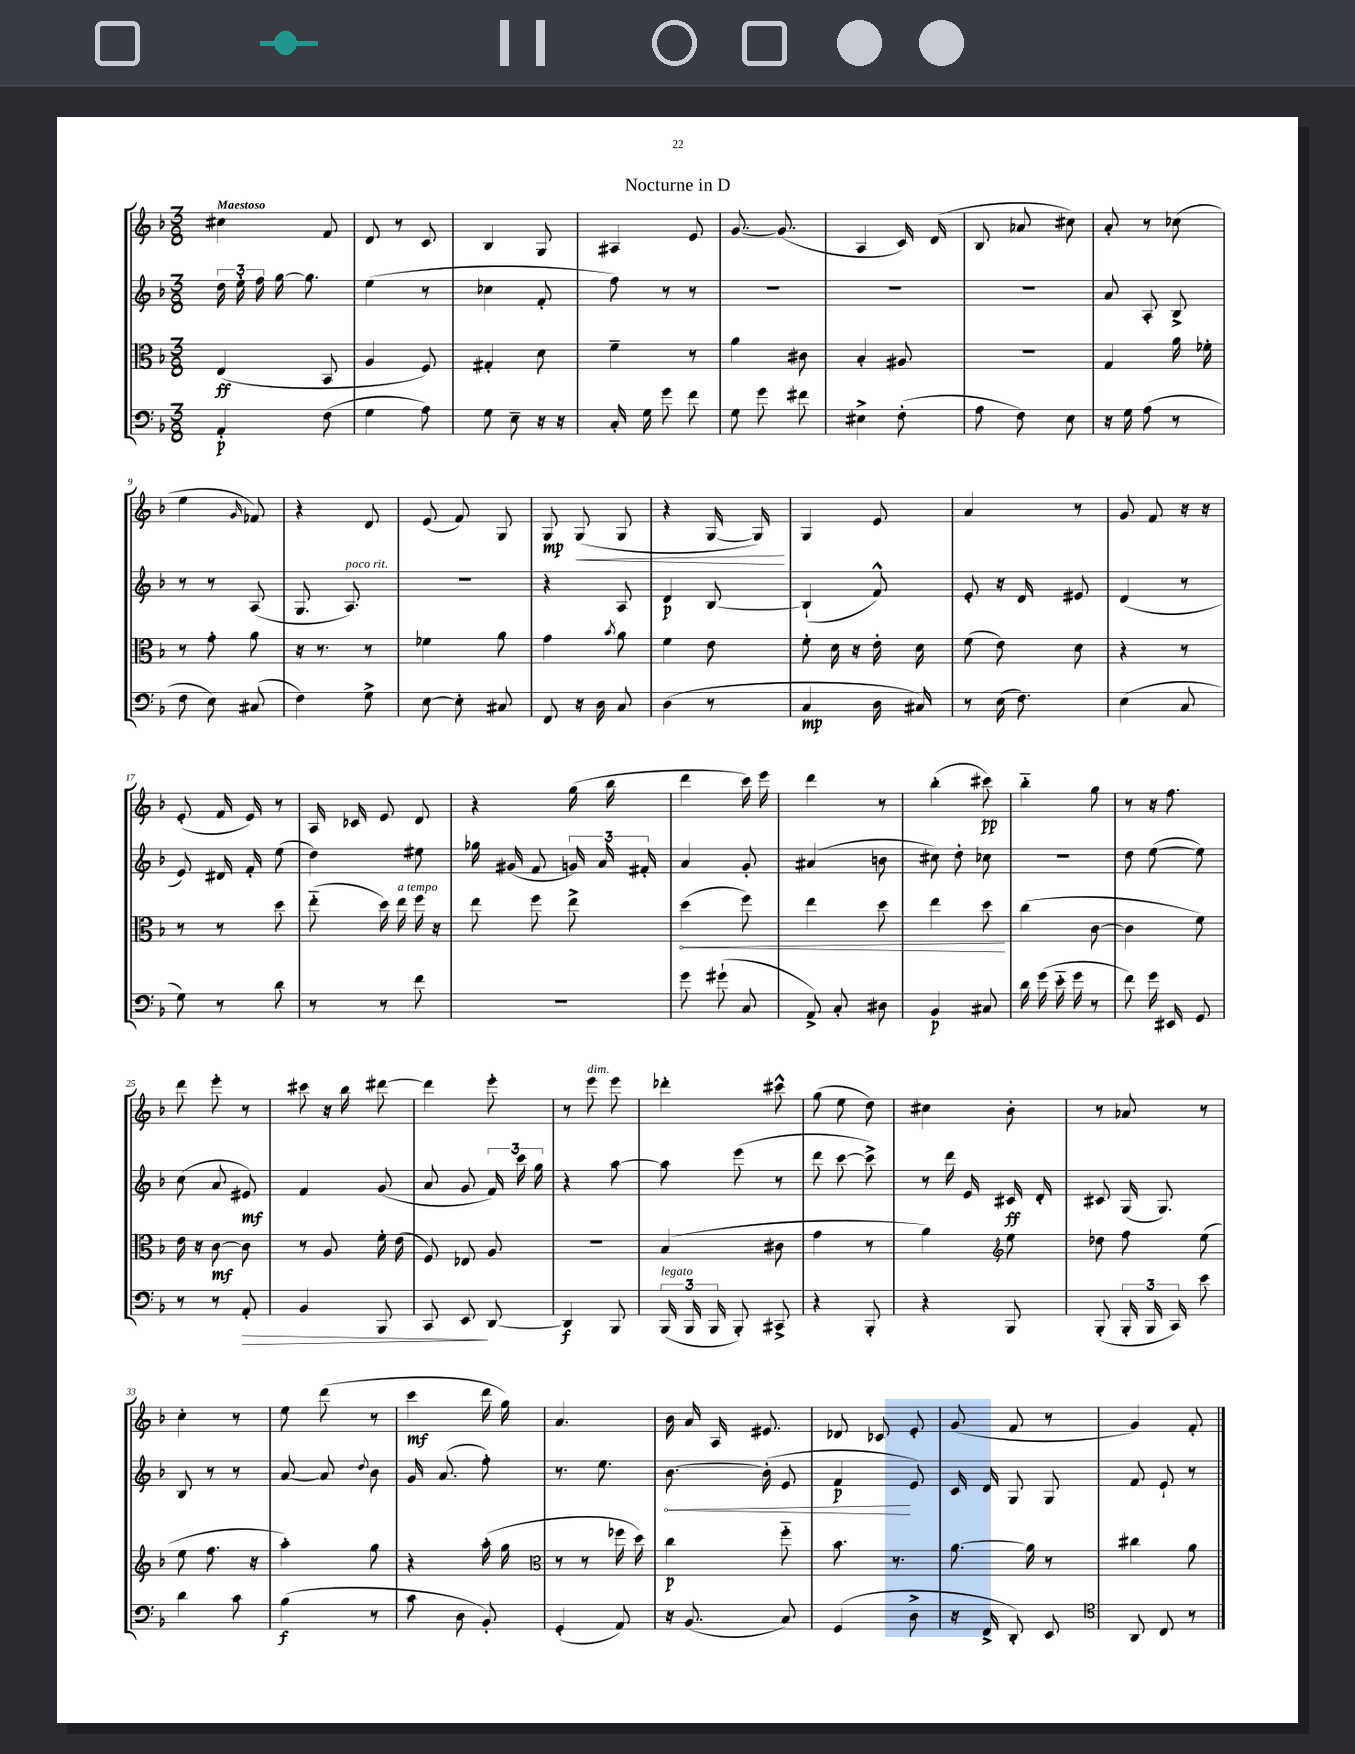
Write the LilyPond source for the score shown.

\header { title = "Nocturne in D" }
<<
\new StaffGroup <<
\new Staff = "s0" {
    \clef treble \key f \major \numericTimeSignature \time 3/8 \tempo "Maestoso"
    \autoBeamOff cis''4 f'8 |
    d'8 r8 c'8 |
    bes4 g8 |
    ais4 e'8 |
    g'8.~ g'8.( |
    a4 c'16) d'16( |
    bes8 aes'8 cis''8) |
    a'8-. r8 ces''8( |
    e''4 \grace { g'16 } fes'8) |
    r4 d'8 |
    e'8( f'8) g8 |
    g8\mp g8\<( g8 |
    r4 g16~ g16\!) |
    g4 e'8 |
    a'4 r8 |
    g'8 f'8 r16 r16 |
    e'8-.( f'16 e'16) r8 |
    a16 ces'16 e'8 d'8 |
    r4 g''16( bes''16 |
    d'''4 c'''16) e'''16 |
    d'''4 r8 |
    bes''4-.( cis'''8\pp) |
    bes''4-_ g''8 |
    r8 r16 f''8. |
    d'''8 e'''8-. r8 |
    cis'''8 r16 bes''16 dis'''8~ |
    dis'''4 e'''8-. |
    r8 e'''8^\markup { \italic "dim." } e'''8 |
    des'''4-. cis'''8-^ |
    g''8( e''8 d''8) |
    cis''4 bes'8-. |
    r8 aes'8 r8 |
    c''4-. r8 |
    e''8 d'''8( r8 |
    c'''4\mf d'''16 g''16) |
    a'4. |
    bes'16 a'16 a16 eis'8. |
    des'8 ces'8 e'8-. |
    g'8( f'8 r8 |
    g'4) f'8-. \bar "|." |
}
\new Staff = "s1" {
    \clef treble \key f \major \numericTimeSignature \time 3/8
    \autoBeamOff \tuplet 3/2 { d''16 e''16-. f''16 } g''16~ g''8. |
    e''4( r8 |
    ces''4 f'8-. |
    f''8) r8 r8 |
    R4. |
    R4. |
    R4. |
    a'8 a8-. bes8-> |
    r8 r8 a8( |
    g8. a8.^\markup { \italic "poco rit." }) |
    R4. |
    r4 a8 |
    d'4\p bes8~ |
    bes4-!( f'8-^) |
    e'8-. r16 d'16 eis'8 |
    d'4( r8 |
    e'8) dis'16 f'16-. e''8( |
    d''4) eis''8 |
    ges''16 gis'16( f'8 \tuplet 3/2 { g'16) a'16 fis'16-. } |
    a'4 g'8-. |
    ais'4( b'8 |
    cis''8) d''8-. ces''8 |
    R4. |
    d''8 e''8~( e''8) |
    c''8( a'8 eis'8\mf) |
    f'4 g'8( |
    a'8 g'8 \tuplet 3/2 { f'16) c'''16 g''16 } |
    r4 a''8~ |
    a''8 e'''8( r8 |
    d'''8 c'''8~ c'''8->) |
    r8 d'''16 e'16 cis'16\ff d'16-. |
    cis'8 g16( g8.) |
    bes8 r8 r8 |
    a'8~ a'8 \appoggiatura { d''8 } bes'8 |
    g'16 a'8.( f''8-.) |
    r8. e''8. |
    \once \override Hairpin.circled-tip = ##t bes'8.~\< bes'16-.( e'8 |
    f'4\p\! e'8) |
    c'16 d'16 g8 g8 |
    f'8 e'8-! r8 \bar "|." |
}
\new Staff = "s2" {
    \clef alto \key f \major \numericTimeSignature \time 3/8
    \autoBeamOff e4\ff( bes,8 |
    a4 f8) |
    gis4-. d'8 |
    f'4-- r8 |
    a'4 cis'8 |
    bes4-. ais8 |
    R4. |
    g4 a'16 fes'16-. |
    r8 g'8-. a'8 |
    r16 r8. r8 |
    fes'4 a'8 |
    g'4 \acciaccatura { bes'8 } a'8 |
    f'4 e'8 |
    f'8-. d'16 r16 e'16-. d'16 |
    f'8( e'8) d'8 |
    r4 r8 |
    r8 r8 d''8 |
    e''8-_( d''16) e''16^\markup { \italic "a tempo" } f''16 r16 |
    e''8 f''8 e''8-> |
    \once \override Hairpin.circled-tip = ##t d''4\<( f''8) |
    e''4 d''8 |
    e''4 d''8\! |
    c''4( c'8~ |
    c'4 f'8) |
    e'16 r16 c'8~\mf c'8 |
    r8 a8 f'16-. e'16( |
    f8) ees8 a8 |
    R4. |
    bes4( cis'8 |
    g'4 r8 |
    a'4) \clef treble e''8 |
    des''8 f''8 e''8( |
    e''8 f''8. r16 |
    a''4-.) g''8 |
    r4 a''16-.( g''16 |
    \clef alto r8 r8 fes''16 d''16) |
    c''4\p f''8-_ |
    bes'8. r8. |
    a'8.~ a'16 r8 |
    cis''4 a'8 \bar "|." |
}
\new Staff = "s3" {
    \clef bass \key f \major \numericTimeSignature \time 3/8
    \autoBeamOff a,4-.\p f8( |
    g4 a8) |
    g8 e8-- r16 r16 |
    c16-. g16 g'8 f'8 |
    g8 g'8 fis'8 |
    eis4-> f8-.( |
    a8 f8) e8 |
    r16 g16 a8( r8 |
    f8 e8) cis8( |
    f4) g8-> |
    e8~ e8-. cis8 |
    f,8 r16 d16 c8 |
    d4( r8 |
    c4\mp d16 cis16) |
    r8 e16( f8.) |
    e4( c8 |
    g8) r8 d'8 |
    r8 r8 f'8 |
    R4. |
    g'8 gis'8-!( c8 |
    a,8->) c8-. dis8 |
    bes,4\p cis8 |
    d'16 g'16( e'16-_ g'16 r8 |
    f'8) g'16 eis,16 g,8 |
    r8 r8 a,8-.\> |
    bes,4 bes,,8 |
    c,8 e,8\! d,8~ |
    d,4\f bes,,8 |
    \tuplet 3/2 { bes,,16^\markup { \italic "legato" }( bes,,16 bes,,16 } bes,,8-.) cis,8-> |
    r4 bes,,8-. |
    r4 bes,,8 |
    bes,,8-.( \tuplet 3/2 { bes,,16-. bes,,16 c,16) } e'8 |
    d'4 c'8 |
    bes4\f( r8 |
    c'8 d8 bes,8-.) |
    g,4-.( a,8) |
    r16 bes,8.( c8) |
    g,4( d8-> |
    r16 f,16-> d,8-.) e,8 |
    \clef tenor a,8 c8 r8 \bar "|." |
}
>>
>>
